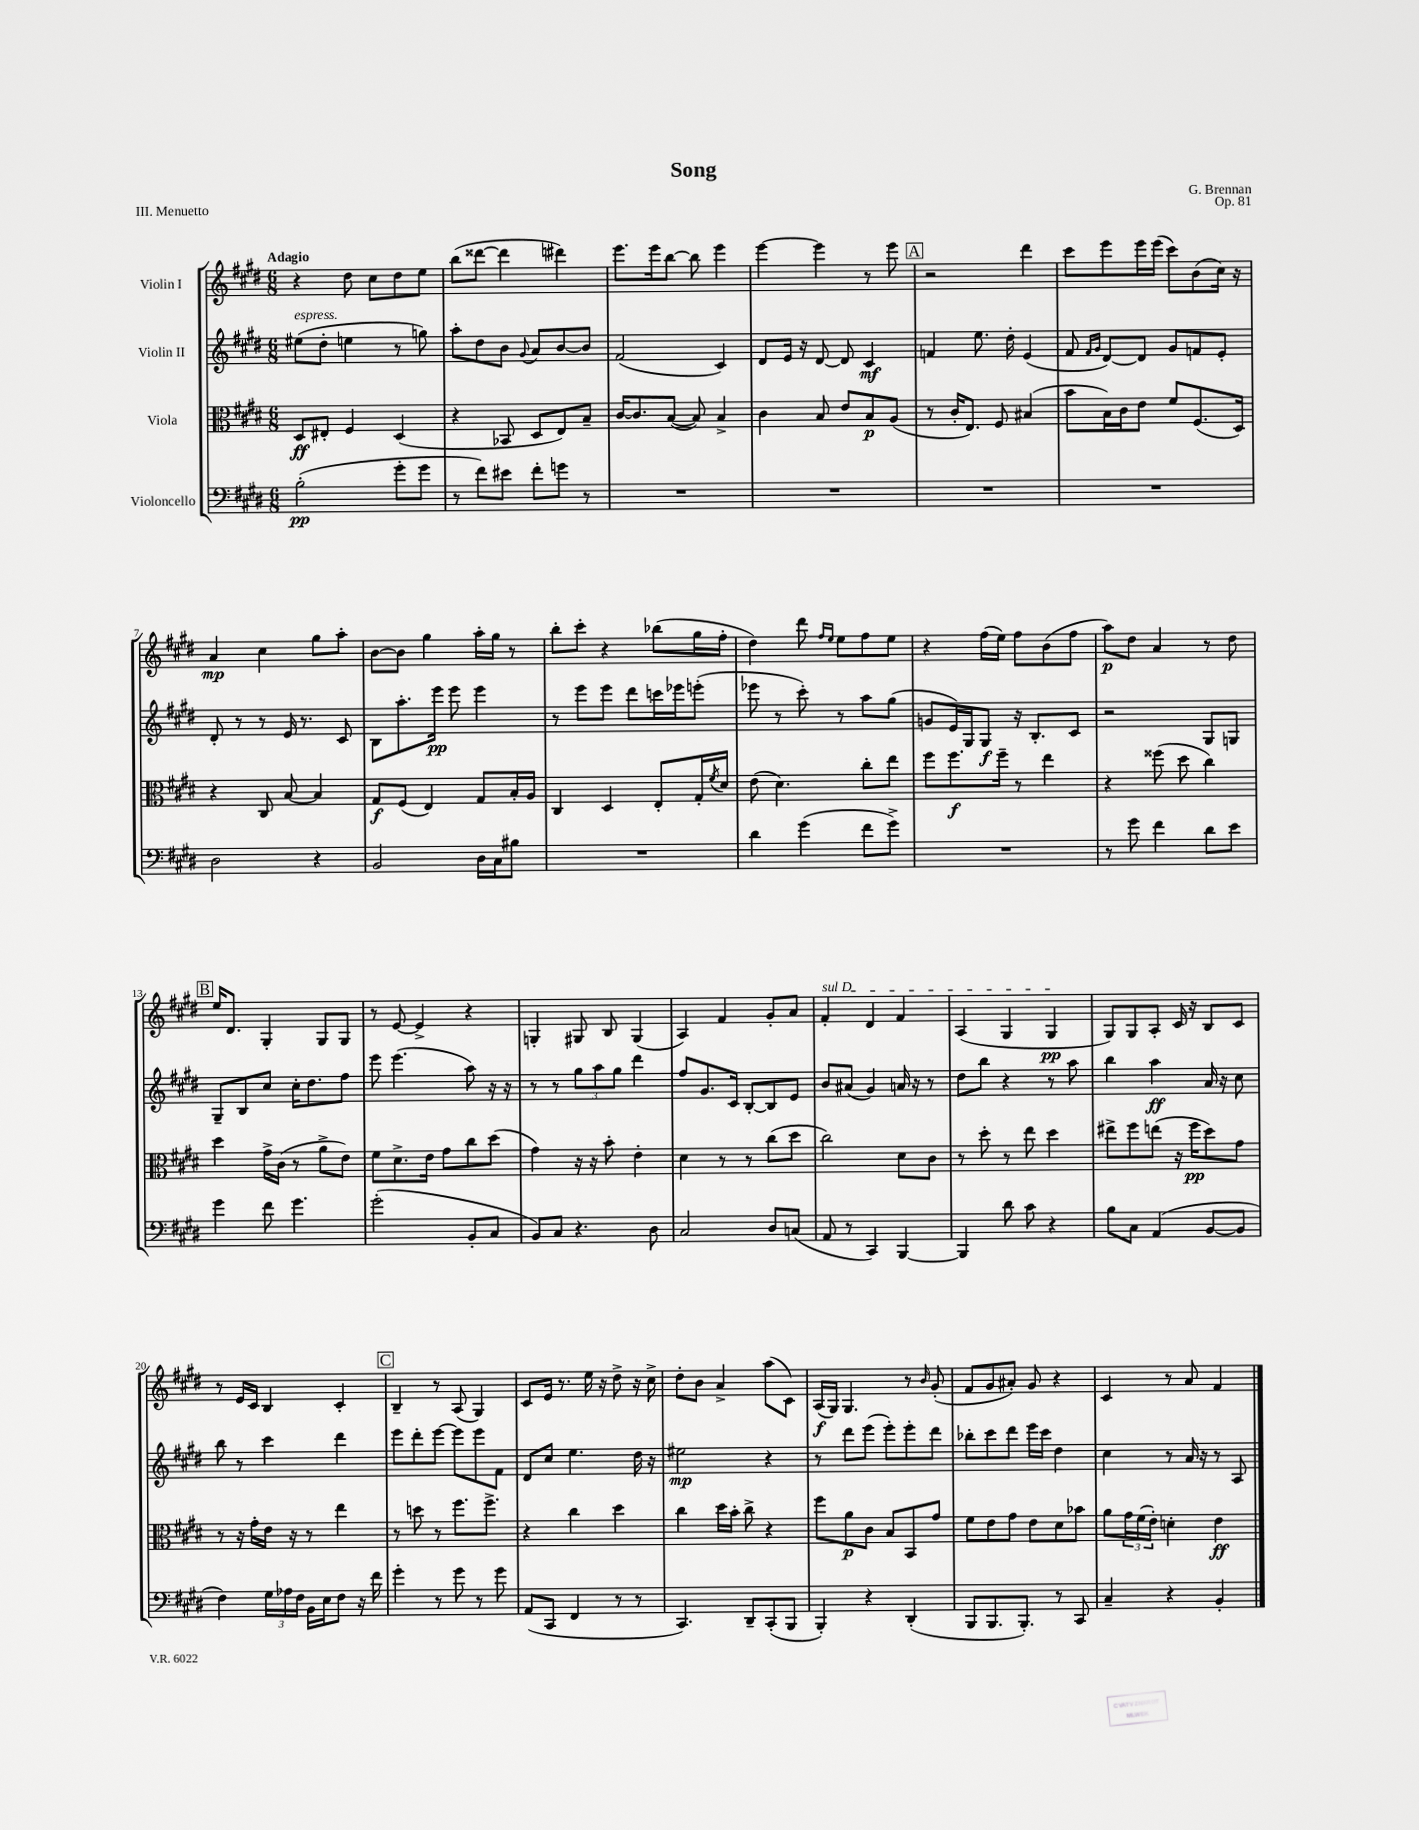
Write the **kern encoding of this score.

**kern	**dynam	**kern	**dynam	**kern	**dynam	**kern	**dynam
*part4	*part4	*part3	*part3	*part2	*part2	*part1	*part1
*staff4	*staff4	*staff3	*staff3	*staff2	*staff2	*staff1	*staff1
*I"Violoncello	*	*I"Viola	*	*I"Violin II	*	*I"Violin I	*
*clefF4	*	*clefC3	*	*clefG2	*	*clefG2	*
*k[f#c#g#d#]	*	*k[f#c#g#d#]	*	*k[f#c#g#d#]	*	*k[f#c#g#d#]	*
*M6/8	*	*M6/8	*	*M6/8	*	*M6/8	*
=1	=1	=1	=1	=1	=1	=1	=1
!	!	!	!	!	!	!LO:TX:a:B:t=Adagio	!
!	!	!	!	!LO:TX:a:i:t=espress.	!	!	!
(2B'\	pp	8D#/L	ff	(8ee#X\L	.	4r	.
.	.	8E#X'/J	.	8dd#'\J	.	.	.
.	.	4F#/	.	4een\	.	8dd#\	.
.	.	.	.	.	.	8cc#\L	.
8g#'\L	.	(4D#/	.	8r	.	8dd#\	.
8g#\J	.	.	.	8ggn\)	.	8ee\J	.
=2	=2	=2	=2	=2	=2	=2	=2
8r	.	4r	.	8aa'\L	.	(8bb\L	.
8f#\L)	.	.	.	8dd#\	.	[8ddd##X\J	.
8e#X\J	.	8BB-X/	.	8b\J	.	4ddd##\]	.
.	.	.	.	8qqg#/	.	.	.
8f#'\L	.	8D#/L	.	8a/L	.	.	.
8gn\J	.	8E/)	.	[8b/	.	4ddd#X\)	.
8r	.	8B~/J	.	8b/J]	.	.	.
=3	=3	=3	=3	=3	=3	=3	=3
2.r	.	[16c#/KL	.	(2f#/	.	8.eee\L	.
.	.	8.c#/]	.	.	.	.	.
.	.	.	.	.	.	16eee\k	.
.	.	([8B/J	.	.	.	[8bb\J	.
.	.	8B/])	.	.	.	8bb\]	.
.	.	4B^/	.	4c#/)	.	4eee\	.
=4	=4	=4	=4	=4	=4	=4	=4
2.r	.	4c#\	.	8d#/L	.	[4eee\	.
.	.	.	.	16e/Jk	.	.	.
.	.	.	.	16r	.	.	.
.	.	8B/	.	[8d#/	.	4eee\]	.
.	.	8e/L	.	8d#/]	.	.	.
.	.	8B/	p	4c#/	mf	8r	.
.	.	(8A/J	.	.	.	8eee\	.
!!LO:REH:place=s1:t=A
=5	=5	=5	=5	=5	=5	=5	=5
2.r	.	8r	.	4fn/	.	2r	.
.	.	16c#'/KL	.	.	.	.	.
.	.	8.E/J)	.	.	.	.	.
.	.	.	.	8.ee\	.	.	.
.	.	8F#/	.	.	.	.	.
.	.	.	.	16dd#'\	.	.	.
.	.	(4B#X/	.	(4e/	.	4ddd#\	.
=6	=6	=6	=6	=6	=6	=6	=6
2.r	.	8b\L	.	8f#/	.	8ccc#\L	.
.	.	.	.	16qqf#/LL	.	.	.
.	.	.	.	16qqg#/JJ	.	.	.
.	.	16B\L)	.	[8d#/L)	.	8eee\	.
.	.	16c#\J	.	.	.	.	.
.	.	8e\J	.	8d#/J]	.	16eee\L	.
.	.	.	.	.	.	(16eee\JJ	.
.	.	8f#/L	.	8g#/L	.	8ccc#\L)	.
.	.	(8.F#/	.	8fn/	.	(8b\	.
.	.	.	.	8e'/J	.	16cc#\Jk)	.
.	.	16D#/Jk)	.	.	.	16r	.
!!LO:LB:g=z
=7	=7	=7	=7	=7	=7	=7	=7
2D#\	.	4r	.	8d#'/	.	4a/	mp
.	.	.	.	8r	.	.	.
.	.	8C#/	.	8r	.	4cc#\	.
.	.	[8B/	.	16e/	.	.	.
.	.	.	.	8.r	.	.	.
4r	.	4B/]	.	.	.	8gg#\L	.
.	.	.	.	8c#/	.	8aa'\J	.
=8	=8	=8	=8	=8	=8	=8	=8
2BB/	.	8G#/L	f	8B\L	.	[8b\L	.
.	.	(8F#/J	.	8.aa'\	.	8b\J]	.
.	.	4E/)	.	.	.	4gg#\	.
.	.	.	.	16eee\Jk	pp	.	.
.	.	.	.	8eee\	.	.	.
16D#\LL	.	8G#/L	.	4eee\	.	16aa'\LL	.
16C#\J	.	.	.	.	.	16gg#\JJ	.
8B#X\J	.	16B'/L	.	.	.	8r	.
.	.	16A/JJ	.	.	.	.	.
=9	=9	=9	=9	=9	=9	=9	=9
2.r	.	4C#/	.	8r	.	8bb'\L	.
.	.	.	.	8eee\L	.	8ccc#'\J	.
.	.	4D#/	.	8eee\J	.	4r	.
.	.	.	.	8ddd#\L	.	.	.
.	.	8E'/L	.	16cccn\L	.	(8bb-X\L	.
.	.	.	.	16eee-X\J	.	.	.
.	.	16G#'/L	.	(8eeen'\J	.	16gg#\L	.
.	.	8qf#/	.	.	.	.	.
.	.	16d#/JJ	.	.	.	16ff#'\JJ	.
=10	=10	=10	=10	=10	=10	=10	=10
4d#\	.	(8e\	.	8eee-X\	.	4dd#\)	.
.	.	4.d#\)	.	8r	.	.	.
(4g#\	.	.	.	8ccc#'\)	.	8ddd#\	.
.	.	.	.	.	.	16qqff#/LL	.
.	.	.	.	.	.	16qqee/JJ	.
.	.	.	.	8r	.	8ee\L	.
8f#\L	.	8cc#'\L	.	8aa\L	.	8ff#\	.
8g#^\J)	.	8ee\J	.	(8gg#\J	.	8ee\J	.
=11	=11	=11	=11	=11	=11	=11	=11
2.r	.	8ff#\L	.	8gn/L	.	4r	.
.	.	8.ff#\	f	16e/L)	.	.	.
.	.	.	.	16G#/J	.	.	.
.	.	.	.	8G#/J	f	(16ff#\LL	.
.	.	16ff#~\Jk	.	.	.	16ee\JJ)	.
.	.	8r	.	16r	.	8ff#\L	.
.	.	.	.	8.B'/L	.	.	.
.	.	4ee\	.	.	.	(8b\	.
.	.	.	.	8c#/J	.	8ff#\J	.
=12	=12	=12	=12	=12	=12	=12	=12
8r	.	4r	.	2r	.	8aa\L)	p
8g#\	.	.	.	.	.	8dd#\J	.
4f#\	.	(8ff##X\	.	.	.	4a/	.
.	.	8dd#\	.	.	.	.	.
8d#\L	.	4cc#\)	.	8G#/L	.	8r	.
8e\J	.	.	.	8Gn/J	.	8dd#\	.
!!LO:LB:g=z
!!LO:REH:place=s1:t=B
=13	=13	=13	=13	=13	=13	=13	=13
4g#\	.	4dd#\	.	8G#~/L	.	16ee/KL	.
.	.	.	.	.	.	8.d#/J	.
.	.	.	.	8B/	.	.	.
8f#\	.	16g#^\LL	.	8cc#/J	.	4G#'/	.
.	.	(16c#\JJ	.	.	.	.	.
4.g#\	.	8r	.	16cc#'\KL	.	.	.
.	.	.	.	8.dd#\	.	.	.
.	.	8a^\L	.	.	.	8G#/L	.
.	.	8e\J)	.	8ff#\J	.	8G#/J	.
=14	=14	=14	=14	=14	=14	=14	=14
(2g#'\	.	8f#\L	.	8eee\	.	8r	.
.	.	8.d#^\	.	(4.eee\	.	[8e/	.
.	.	.	.	.	.	4e^/]	.
.	.	16e\Jk	.	.	.	.	.
.	.	8g#\L	.	.	.	.	.
8BB'/L	.	8cc#\	.	8aa\)	.	4r	.
8C#/J	.	(8dd#\J	.	16r	.	.	.
.	.	.	.	16r	.	.	.
=15	=15	=15	=15	=15	=15	=15	=15
8BB/L)	.	4g#\)	.	8r	.	4Gn'/	.
8C#/J	.	.	.	8r	.	.	.
4.r	.	16r	.	12gg#\L	.	8G#X/	.
.	.	16r	.	.	.	.	.
.	.	.	.	12aa\	.	.	.
.	.	8b'\	.	.	.	8B/	.
.	.	.	.	12gg#\J	.	.	.
.	.	4e'\	.	4ddd#\	.	(4G#/	.
8D#\	.	.	.	.	.	.	.
=16	=16	=16	=16	=16	=16	=16	=16
2C#/	.	4d#\	.	8ff#/L	.	4A/)	.
.	.	.	.	8.g#/	.	.	.
.	.	8r	.	.	.	4f#/	.
.	.	.	.	16c#/Jk	.	.	.
.	.	8r	.	[8B'/L	.	.	.
8D#/L	.	(8cc#\L	.	8B/]	.	8g#'/L	.
(8Cn/J	.	8dd#\J	.	8e/J	.	8a/J	.
=17	=17	=17	=17	=17	=17	=17	=17
!	!	!	!	!	!	!LO:TX:a:i:t=sul D	!
8AA/	.	2cc#\)	.	8b/L	.	4f#'/	.
8r	.	.	.	(8a#X/J	.	.	.
4CC#/)	.	.	.	4g#/)	.	4d#/	.
[4BBB/	.	8d#\L	.	16an/	.	4f#/	.
.	.	.	.	16r	.	.	.
.	.	8c#\J	.	8r	.	.	.
=18	=18	=18	=18	=18	=18	=18	=18
4BBB/]	.	8r	.	8dd#\L	.	(4A/	.
.	.	8dd#'\	.	8bb\J	.	.	.
8d#\	.	8r	.	4r	.	4G#/	.
8c#\	.	8ee\	.	.	.	.	.
4r	.	4dd#\	.	8r	.	4G#/	pp
.	.	.	.	8aa\	.	.	.
=19	=19	=19	=19	=19	=19	=19	=19
8B\L	.	8ee#X^\L	.	4bb\	.	8G#/L)	.
8C#\J	.	8ff#\	.	.	.	8G#/	.
(4AA/	.	(8een\J	.	4aa\	ff	8A'/J	.
.	.	16r	.	.	.	16c#/	.
.	.	16ff#\KL	pp	.	.	16r	.
[8BB/L	.	8dd#\)	.	16a/	.	8B/L	.
.	.	.	.	16r	.	.	.
8BB/J]	.	8g#\J	.	8cc#\	.	8c#/J	.
!!LO:LB:g=z
=20	=20	=20	=20	=20	=20	=20	=20
4F#\)	.	8r	.	8bb\	.	8r	.
.	.	16r	.	8r	.	16e/LL	.
.	.	16g#'\LL	.	.	.	16c#/JJ	.
24G#\LL	.	16e\JJ	.	4ccc#\	.	4B/	.
24A-X\	.	.	.	.	.	.	.
.	.	16r	.	.	.	.	.
24F#\JJ	.	.	.	.	.	.	.
16BB\LL	.	8r	.	.	.	.	.
16E\J	.	.	.	.	.	.	.
8F#\J	.	4ee\	.	4ddd#\	.	4c#'/	.
16r	.	.	.	.	.	.	.
16f#\	.	.	.	.	.	.	.
!!LO:REH:place=s1:t=C
=21	=21	=21	=21	=21	=21	=21	=21
4g#'\	.	8r	.	8eee\L	.	4B~/	.
.	.	8ddn\	.	8ddd#'\	.	.	.
8r	.	8r	.	[8eee\J	.	8r	.
8g#\	.	8.ff#\L	.	8eee\L]	.	(8A/	.
8r	.	.	.	8eee\	.	4G#/)	.
.	.	8.ff#^\J	.	.	.	.	.
8g#\	.	.	.	8f#\J	.	.	.
=22	=22	=22	=22	=22	=22	=22	=22
(8AA/L	.	4r	.	8d#/L	.	8c#/L	.
8CC#/J	.	.	.	8cc#/J	.	16e/Jk	.
.	.	.	.	.	.	8.r	.
4FF#/	.	4cc#\	.	4.ee\	.	.	.
.	.	.	.	.	.	16ee\	.
.	.	.	.	.	.	16r	.
8r	.	4dd#\	.	.	.	8dd#^\	.
8r	.	.	.	16dd#\	.	16r	.
.	.	.	.	16r	.	16cc#^\	.
=23	=23	=23	=23	=23	=23	=23	=23
4.CC#/)	.	4cc#\	.	2ee#X\	mp	8dd#'\L	.
.	.	.	.	.	.	8b\J	.
.	.	16dd#\LL	.	.	.	4a^/	.
.	.	16b'\JJ	.	.	.	.	.
8DD#~/L	.	8cc#^\	.	.	.	.	.
(8CC#'/	.	4r	.	4r	.	(8aa\L	.
8BBB/J	.	.	.	.	.	8c#\J)	.
=24	=24	=24	=24	=24	=24	=24	=24
4BBB'/)	.	8ff#\L	.	8r	.	(16A/LL	f
.	.	.	.	.	.	16G#/JJ)	.
.	.	8a\	p	8ddd#\L	.	4.G#/	.
4r	.	8c#\J	.	(8eee\J	.	.	.
.	.	8B/L	.	8eee'\L)	.	.	.
(4DD#'/	.	8BB/	.	8eee'\	.	8r	.
.	.	.	.	.	.	16qqb/	.
.	.	8g#/J	.	8ddd#\J	.	(8g#'/	.
=25	=25	=25	=25	=25	=25	=25	=25
8BBB/L	.	8f#\L	.	8bb-X'\L	.	8f#/L	.
8.BBB/	.	8e\	.	8ccc#\	.	8g#/	.
.	.	8g#\J	.	8ddd#\J	.	8a#X'/J)	.
8.BBB'/J)	.	.	.	.	.	.	.
.	.	8e\L	.	16eee\LL	.	8g#/	.
.	.	.	.	16ccc#\JJ	.	.	.
8r	.	8d#\	.	4dd#\	.	4r	.
8CC#/	.	8b-X\J	.	.	.	.	.
=26	=26	=26	=26	=26	=26	=26	=26
4C#~/	.	8a\L	.	4cc#\	.	4c#/	.
.	.	24g#\L	.	.	.	.	.
.	.	(24f#\	.	.	.	.	.
.	.	24e'\JJ)	.	.	.	.	.
4r	.	4dn'\	.	8r	.	8r	.
.	.	.	.	16a/	.	8a/	.
.	.	.	.	16r	.	.	.
4BB'/	.	4e\	ff	8r	.	4f#/	.
.	.	.	.	8A/	.	.	.
==	==	==	==	==	==	==	==
*-	*-	*-	*-	*-	*-	*-	*-
